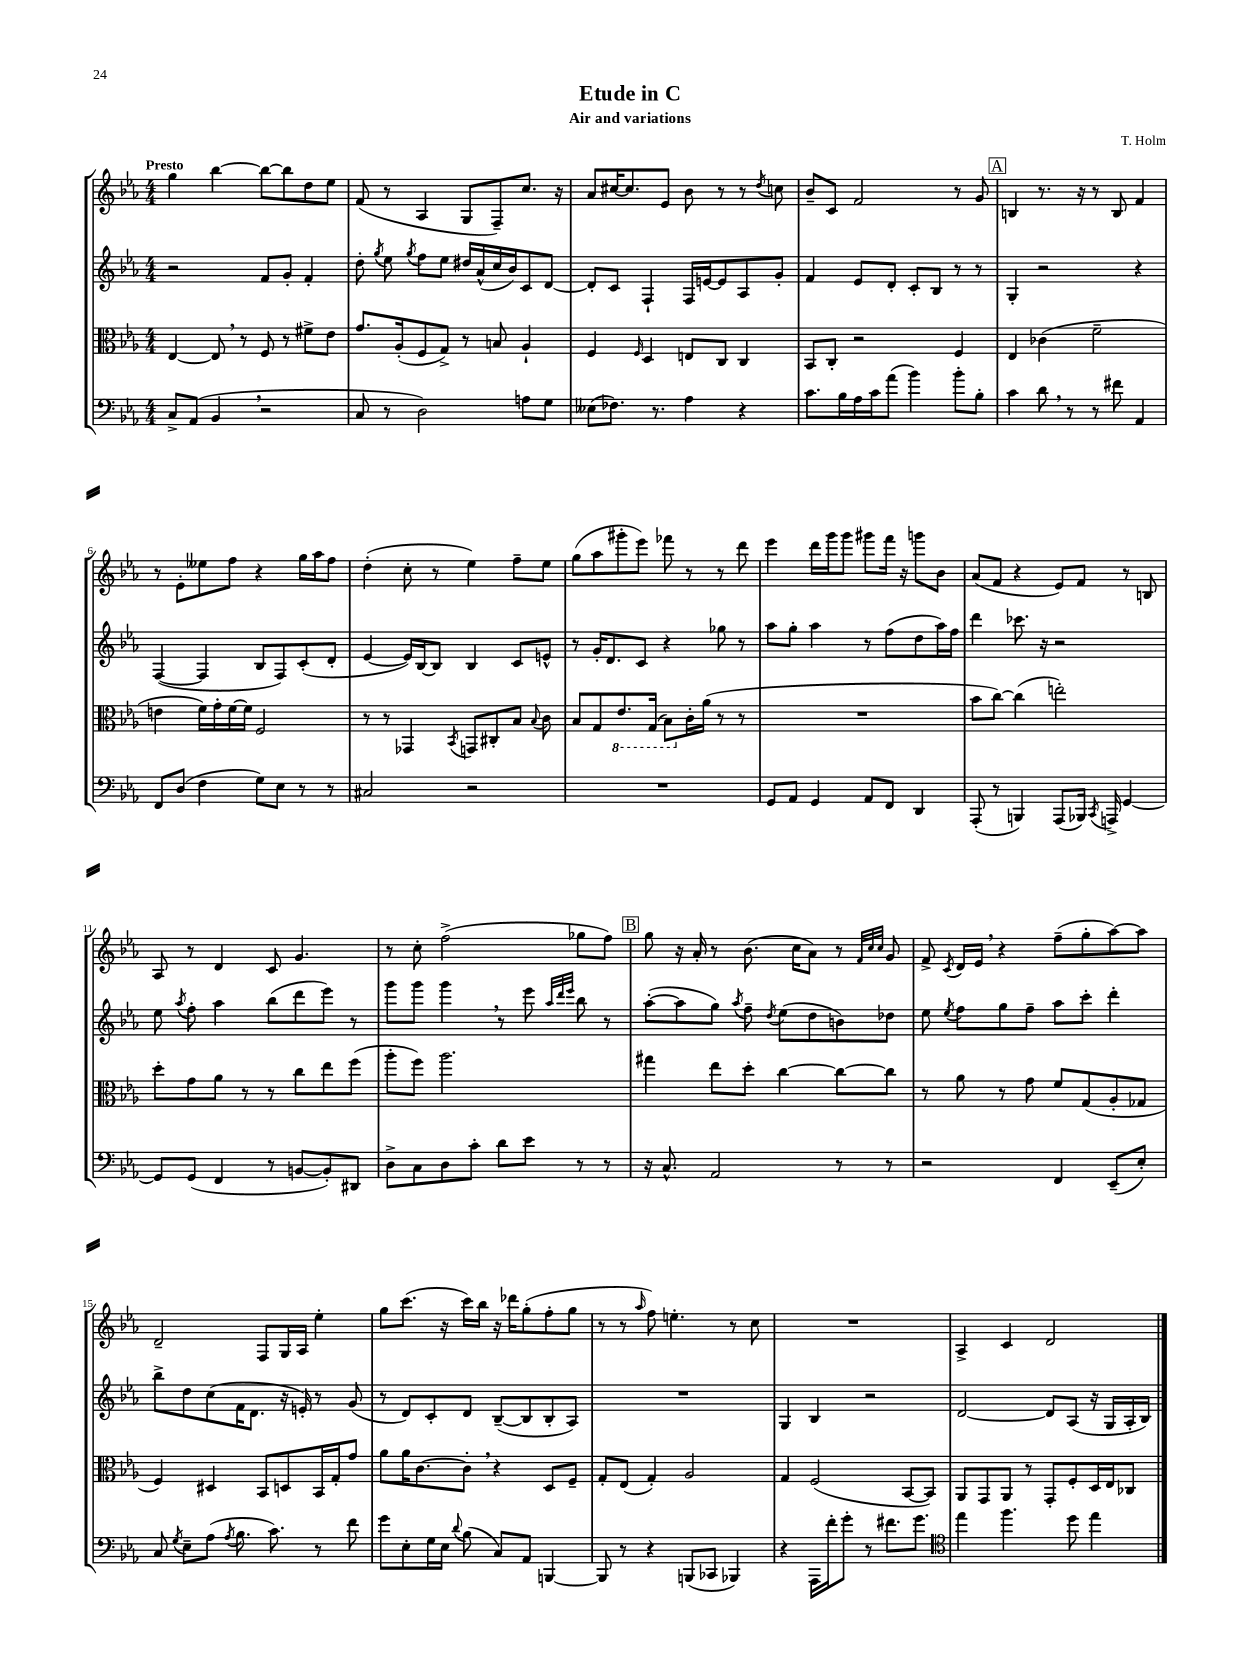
\header { title = "Etude in C" composer = "T. Holm" subtitle = "Air and variations" }
<<
\new StaffGroup <<
\new Staff = "s0" {
    \clef treble \key ees \major \numericTimeSignature \time 4/4 \tempo "Presto"
    \autoBeamOff g''4 bes''4~ bes''8[~ bes''8 d''8 ees''8] |
    f'8( r8 aes4 g8[ f8--) c''8.] r16 |
    aes'8[ cis''16~ cis''8. ees'8] bes'8 r8 r8 \acciaccatura { d''8 } c''8 |
    bes'8[-- c'8] f'2 r8 g'8 |
    \mark \markup { \box "A" } b4 r8. r16 r8 b8 f'4 |
    r8 ees'8[-. eeses''8 f''8] r4 g''16[ aes''16 f''8] |
    d''4-.( c''8-. r8 ees''4) f''8[-- ees''8] |
    g''8[( aes''8 gis'''8-. ees'''8]) fes'''8 r8 r8 d'''8 |
    ees'''4 d'''16[ g'''16 g'''8] gis'''8[ f'''16] r16 g'''8[ bes'8] |
    aes'8[( f'8] r4 ees'8[) f'8] r8 b8 |
    aes8 r8 d'4 c'8 g'4. |
    r8 c''8-. f''2->( ges''8[ f''8]) |
    \mark \markup { \box "B" } g''8 r16 aes'16-. r8 bes'8.( c''16[ aes'8]) r8 \grace { f'32[ c''32 c''32] } g'8 |
    f'8-> \acciaccatura { c'8 } d'16[ ees'16] \breathe r4 f''8[--( g''8-. aes''8~) aes''8] |
    d'2-- f8[ g16 aes16] ees''4-. |
    g''8[ c'''8.]( r16 c'''16[) bes''16] r16 des'''16[ g''8-.( f''8-. g''8] |
    r8 r8 \grace { aes''16 } f''8) e''4.-. r8 c''8 |
    R1 |
    aes4-> c'4 d'2 \bar "|." |
}
\new Staff = "s1" {
    \clef treble \key ees \major \numericTimeSignature \time 4/4
    \autoBeamOff r2 f'8[ g'8]-. f'4-. |
    d''8-. \acciaccatura { g''8 } ees''8 \acciaccatura { g''8 } f''8[ ees''8] dis''16[ aes'16-^( c''16 bes'16) c'8 d'8]~ |
    d'8[-. c'8] f4-! f16[ e'16~ e'8 aes8 g'8]-. |
    f'4 ees'8[ d'8]-. c'8[-. bes8] r8 r8 |
    \mark \markup { \box "A" } g4-. r2 r4 |
    f4~( f4 bes8[ f8) c'8-.( d'8]-. |
    ees'4~ ees'16[) bes16~ bes8] bes4 c'8[ e'8]-^ |
    r8 g'16[-. d'8. c'8] r4 ges''8 r8 |
    aes''8[ g''8]-. aes''4 r8 f''8[( d''8 aes''16) f''16] |
    d'''4 ces'''8. r16 r2 |
    ees''8 \acciaccatura { aes''8 } f''8-. aes''4 bes''8[( d'''8 ees'''8]) r8 |
    g'''8[ g'''8] g'''4 \breathe r8 ees'''8 \grace { aes''32[ d'''32 ees'''32] } bes''8 r8 |
    \mark \markup { \box "B" } aes''8[~-.( aes''8 g''8]) \acciaccatura { aes''8 } f''8-- \acciaccatura { d''8 } ees''8[( d''8 b'8) des''8] |
    ees''8 \acciaccatura { ees''8 } f''8[ g''8 f''8]-- aes''8[ c'''8]-. d'''4-. |
    bes''8[-> d''8 c''8( f'16 d'8.] r16 e'16-.) r8 g'8( |
    r8 d'8[) c'8-. d'8] bes8[~--( bes8 bes8-. aes8]) |
    R1 |
    g4 bes4 r2 |
    d'2~ d'8[ aes8]( r16 g16[ aes16-. bes16]) \bar "|." |
}
\new Staff = "s2" {
    \clef alto \key ees \major \numericTimeSignature \time 4/4
    \autoBeamOff ees4~ ees8 \breathe r8 f8 r8 fis'8[-> ees'8] |
    g'8.[ aes16-.( f8 g8]->) r8 b8 aes4-! |
    f4 \grace { f16 } d4 e8[ c8] c4 |
    bes,8[ c8]-. r2 f4 |
    \mark \markup { \box "A" } ees4 ces'4( f'2-- |
    e'4 f'16[) g'16-. f'16~ f'16] f2 |
    r8 r8 ges,4 \acciaccatura { bes,8 } g,8[ cis8-. bes8] \appoggiatura { bes8 } c'8 |
    bes8[ g8 \ottava #-1 ees8. g,16]( bes,8[) \ottava #0 c'16-. aes'16]( r8 r8 |
    R1 |
    bes'8[ c''8]~) c''4( e''2-.) |
    d''8[-. g'8 aes'8] r8 r8 c''8[ ees''8 f''8]( |
    aes''8[-. f''8]) aes''2. |
    \mark \markup { \box "B" } gis''4 ees''8[ d''8]-. c''4~ c''8[~ c''8] |
    r8 aes'8 r8 g'8 f'8[ g8( aes8-. ges8] |
    f4) dis4 bes,8[ d8 bes,16 g16-. g'8] |
    aes'8[ aes'16 c'8.~ c'8]-. \breathe r4 d8[ f8]-- |
    g8[-. ees8]( g4-.) aes2 |
    g4 f2( bes,8[~ bes,8]) |
    aes,8[ g,8 aes,8] r8 g,8[-. f8-. d16 ees16 ces8] \bar "|." |
}
\new Staff = "s3" {
    \clef bass \key ees \major \numericTimeSignature \time 4/4
    \autoBeamOff c8[-> aes,8]( bes,4 \breathe r2 |
    c8 r8 d2) a8[ g8] |
    eeses8[( fes8.]) r8. aes4 r4 |
    c'8.[ bes16 aes16 c'16 aes'8]( bes'4) bes'8[-. bes8]-. |
    \mark \markup { \box "A" } c'4 d'8 \breathe r8 r8 fis'8 aes,4 |
    f,8[ d8]( f4 g8[) ees8] r8 r8 |
    cis2 r2 |
    R1 |
    g,8[ aes,8] g,4 aes,8[ f,8] d,4 |
    aes,,8-.( r8 b,,4) aes,,8[( bes,,16]) \acciaccatura { c,8 } a,,16-> g,4~ |
    g,8[ g,8]( f,4 r8 b,8[~ b,8-.) dis,8] |
    d8[-> c8 d8 c'8]-. d'8[ ees'8] r8 r8 |
    \mark \markup { \box "B" } r16 c8.-^ aes,2 r8 r8 |
    r2 f,4 ees,8[--( ees8]-.) |
    c8 \acciaccatura { g8 } ees8[-- aes8]( \acciaccatura { aes8 } bes8. c'8.) r8 f'8 |
    g'8[ ees8-. g16 ees16] \appoggiatura { d'8 } bes8( c8[) aes,8] b,,4~ |
    b,,8 r8 r4 b,,8[( ces,8] bes,,4) |
    r4 aes,,16[ f'16-. g'8]-. r8 fis'8.[ g'8.] |
    \clef tenor ees''4 f''4. d''8 ees''4 \bar "|." |
}
>>
>>
